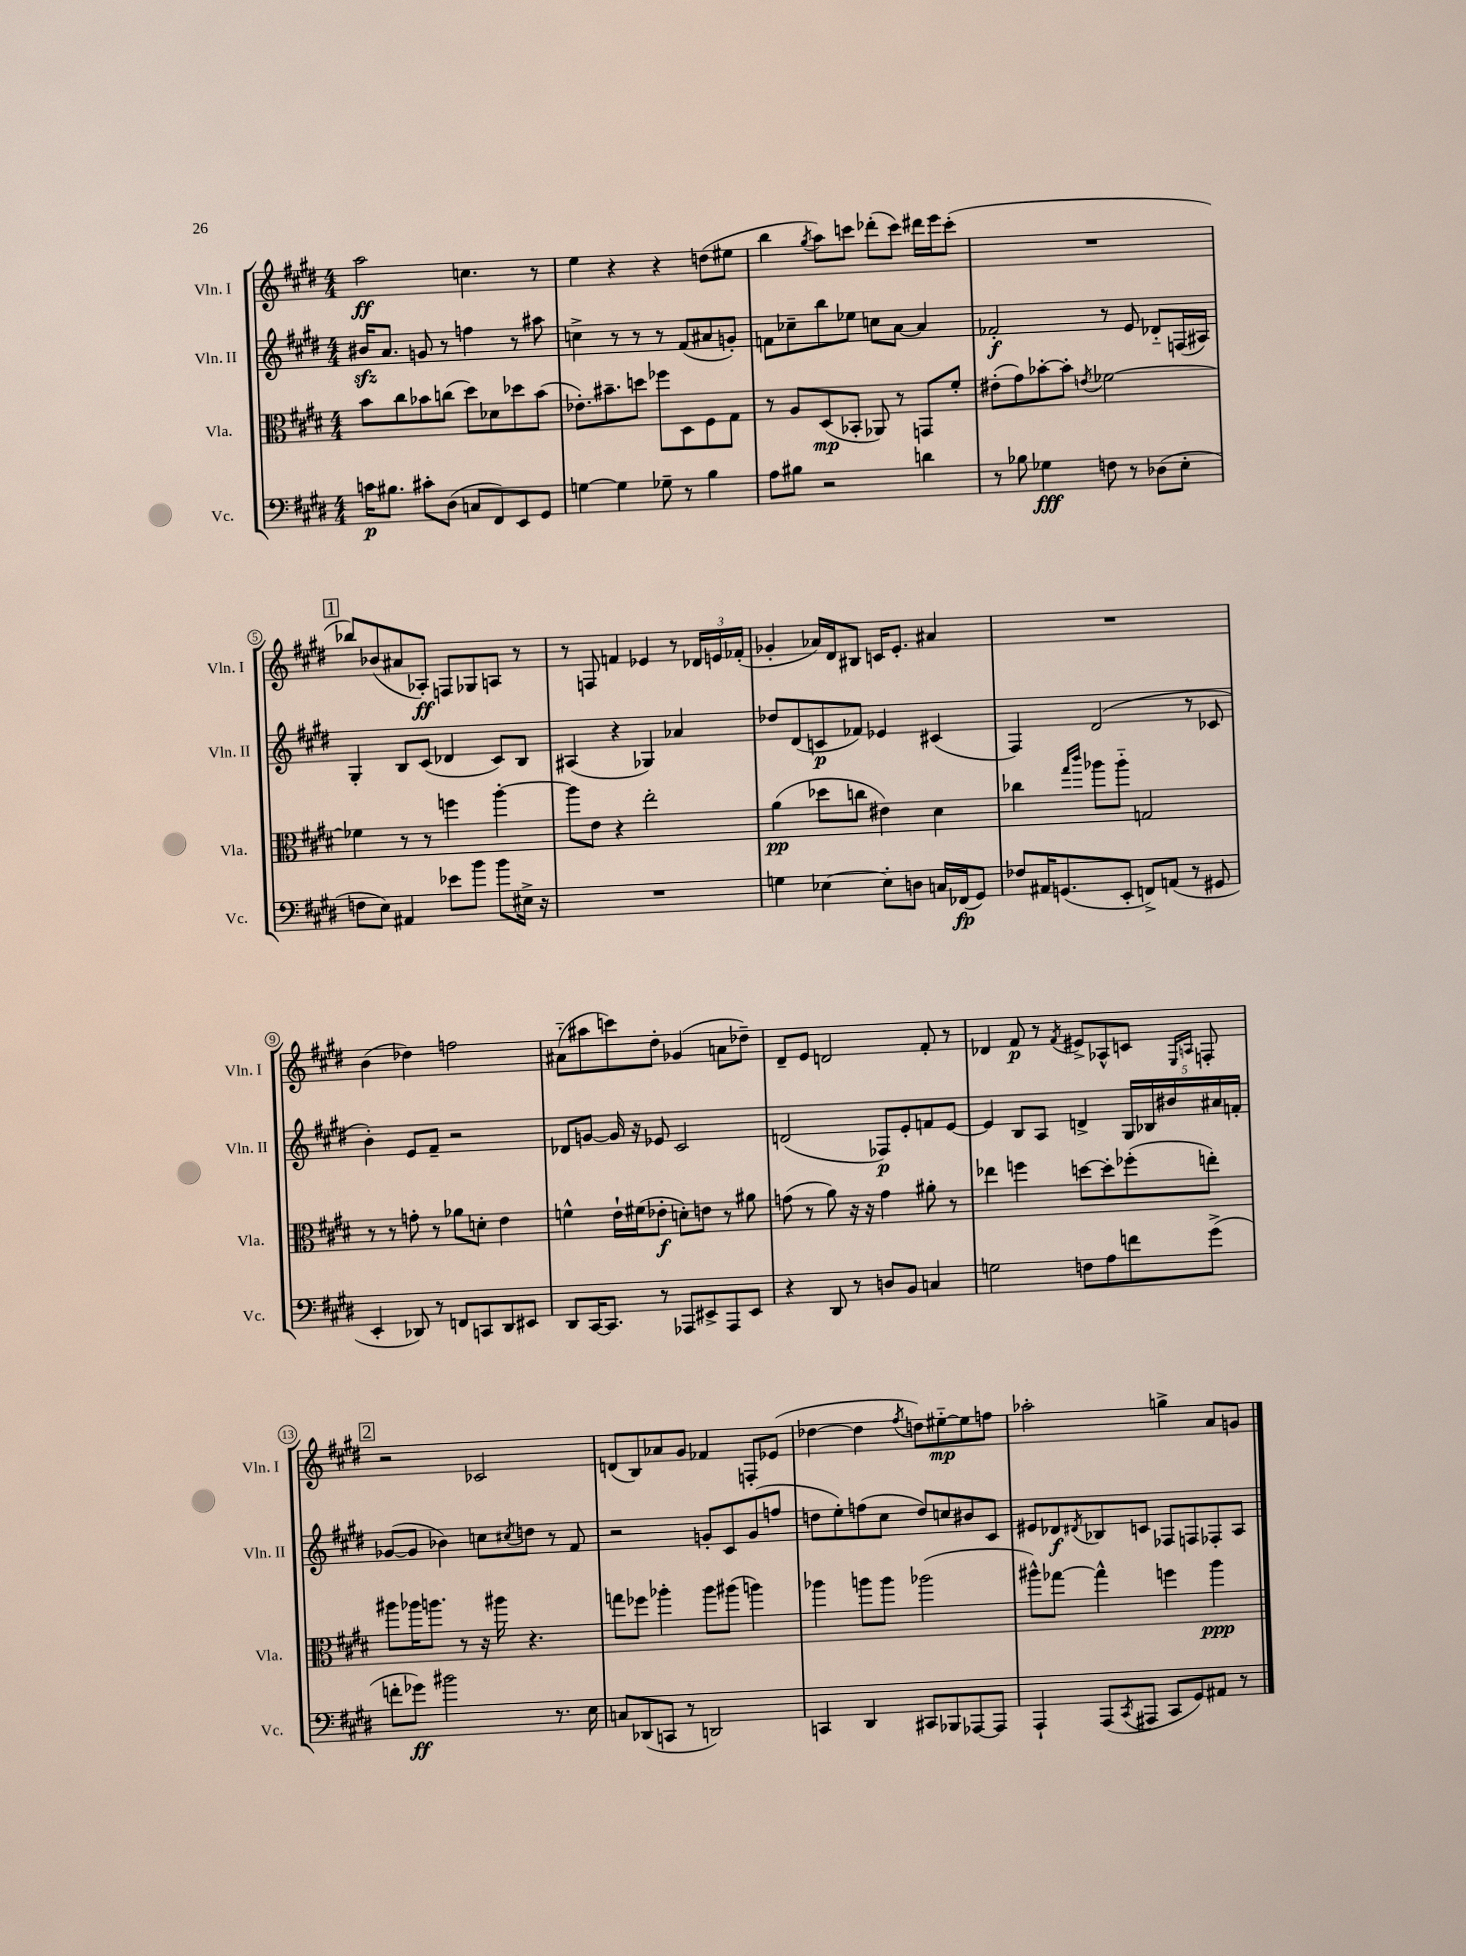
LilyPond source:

<<
\new StaffGroup <<
\new Staff = "s0" \with { instrumentName = "Vln. I" shortInstrumentName = "Vln. I" } {
    \clef treble \key e \major \numericTimeSignature \time 4/4
    a''2\ff c''4. r8 |
    e''4 r4 r4 d''8( eis''8 |
    b''4 \acciaccatura { gis''8 } a''8) c'''8 des'''8-.( c'''8) dis'''16 e'''16 c'''8-.( |
    R1 |
    \mark \markup { \box "1" } bes''8) bes'8( ais'8 aes8-.\ff) f8 ges8 a8 r8 |
    r8 f8 f'4 ees'4 r8 \tuplet 3/2 { des'16 e'16 fes'16-.( } |
    ges'4-. aes'16) dis'16 bis8 c'16 e'8.-. ais'4 |
    R1 |
    b'4( des''4) f''2 |
    ais'8-_( ais''8 c'''8) dis''8-. ges'4( a'8 des''8--) |
    dis'8-- e'8 d'2 fis'8-. r8 |
    des'4 fis'8\p r8 \acciaccatura { fis'8 } eis'8-> aes8-^ c'8 \grace { e16 a16 } f8-. |
    \mark \markup { \box "2" } r2 ces'2 |
    d'8( b8) aes'8 gis'8 fes'4 f8-. ees'8( |
    des''4~ des''4 \acciaccatura { fis''8 } d''8) eis''8~-_\mp eis''8 f''8 |
    aes''2-. g''4-> a'8 g'8 \bar "|." |
}
\new Staff = "s1" \with { instrumentName = "Vln. II" shortInstrumentName = "Vln. II" } {
    \clef treble \key e \major \numericTimeSignature \time 4/4
    bis'16\sfz a'8. g'8 r8 f''4 r8 ais''8 |
    c''4-> r8 r8 r8 fis'8( ais'8 g'8-.) |
    f'8 ces''8-- b''8 ees''8 c''8 a'8~ a'4 |
    fes'2-.\f r8 e'8 des'8-_ f16( ais16) |
    \mark \markup { \box "1" } gis4-. b8 cis'8( des'4 cis'8) b8 |
    ais4( r4 ges4) aes'4 |
    des''8 dis'8( c'8\p fes'8) ees'4 cis'4( |
    fis4) dis'2( r8 ces'8 |
    b'4-.) e'8 fis'8-- r2 |
    des'8 g'8~ g'16 r16 ees'8 cis'2 |
    d'2( fes8\p) e'8-. f'8 e'8~ |
    e'4 b8 a8 d'4-> \tuplet 5/4 { gis16 bes16 bis'16 ais'16 f'16-. } |
    \mark \markup { \box "2" } ges'8~( ges'8 bes'4) c''8 \acciaccatura { cis''8 } d''8 r8 fis'8 |
    r2 g'8-. cis'8 g'8( f''8 |
    d''8 e''8-.) f''8( cis''8 d''8) c''8 bis'8 cis'8 |
    eis'8 des'8\f \acciaccatura { dis'8 } bes8 c'8 fes8 f8 fes8-. a8 \bar "|." |
}
\new Staff = "s2" \with { instrumentName = "Vla." shortInstrumentName = "Vla." } {
    \clef alto \key e \major \numericTimeSignature \time 4/4
    b'8 cis''8 bes'8 c''8( dis''8) des'8 des''8 bes'8( |
    ees'8.-.) bis'8.-- d''8 fes''8 dis8 fis8 gis8 |
    r8 a8 dis8\mp( bes,8-. aes,8) r8 g,8 fis'8-. |
    eis'8-.( gis'8) bes'8~-. bes'8-. \acciaccatura { e'8 } fes'2~ |
    \mark \markup { \box "1" } fes'4 r8 r8 f''4 a''4~-. |
    a''8 e'8 r4 e''2-. |
    a'4\pp( des''8 c''8 eis'4) dis'4 |
    ces''4 \grace { gis''16 cis'''16 } aes''8 aes''8-_ g2 |
    r8 r8 g'8-. r8 aes'8 d'8-. e'4 |
    f'4-^ e'16-! fis'16( ees'8-.\f d'8-.) e'8 r8 ais'8 |
    g'8( r8 a'8) r16 r16 g'4 ais'8-. r8 |
    ees''4 f''4 d''8~ d''8-. fes''8-.( e''8-.) |
    \mark \markup { \box "2" } ais''8 aes''16 a''8. r8 r16 ais''16 r4. |
    g''8 fes''8 aes''4-. aes''8 ais''8( a''4) |
    aes''4 a''8 a''8 aes''2( |
    ais''8-^) ges''8~ ges''4-^ f''4 ais''4\ppp \bar "|." |
}
\new Staff = "s3" \with { instrumentName = "Vc." shortInstrumentName = "Vc." } {
    \clef bass \key e \major \numericTimeSignature \time 4/4
    c'16\p bis8. cis'8-. dis8( c8 fis,8) e,8 gis,8 |
    g4~ g4 ges8-- r8 b4 |
    a8 bis8 r2 d'4 |
    r8 bes8 ges4\fff f8 r8 des8( e8-. |
    \mark \markup { \box "1" } f8 e8) ais,4 ees'8 b'8 b'8 eis16-> r16 |
    R1 |
    g4 ees4~ ees8-. d8 c16 fes,16\fp( gis,8) |
    fes8 ais,16 g,8.( e,8-. f,8->) a,8( r8 gis,8 |
    e,4-. des,8) r8 f,8 c,8 des,8 eis,8 |
    dis,8 cis,16~ cis,8. r8 aes,,8 eis,8-> aes,,8 eis,8 |
    r4 dis,8 r8 d8 b,8 c4 |
    g2 f8 a8 f'8 gis'8->( |
    \mark \markup { \box "2" } f'8-. ges'8\ff) bis'2 r8. e16 |
    c8 des,8( c,8 r8 d,2) |
    c,4 dis,4 cis,8 bes,,8 aes,,8~ aes,,8 |
    a,,4-! a,,8( \acciaccatura { cis,8 } ais,,8 cis,8 gis,8) ais,8 r8 \bar "|." |
}
>>
>>
\layout { \context { \Score \override BarNumber.stencil = #(make-stencil-circler 0.1 0.3 ly:text-interface::print) } }
